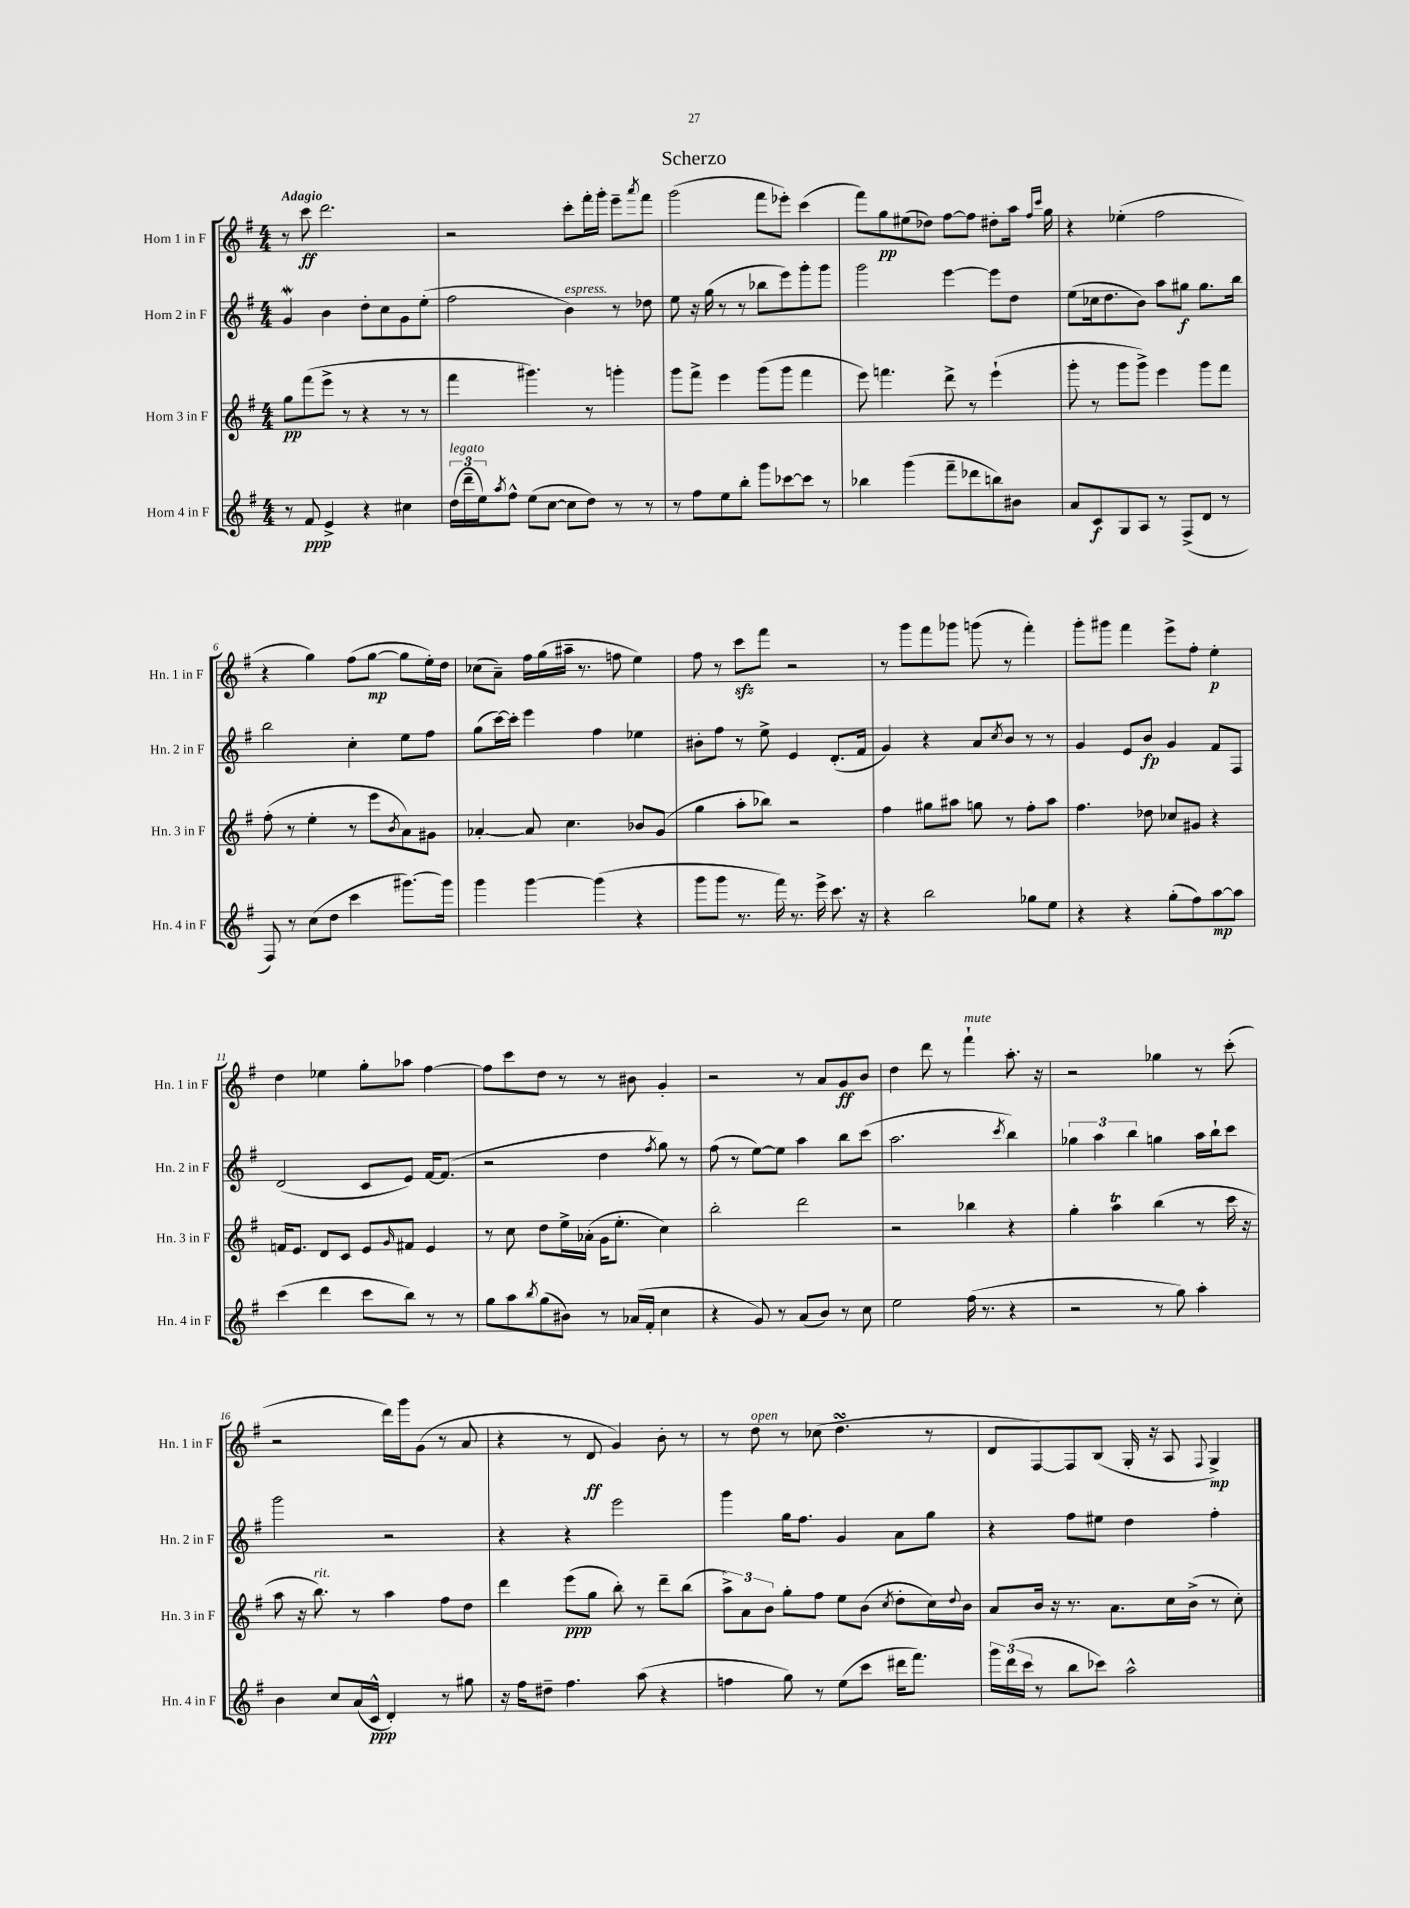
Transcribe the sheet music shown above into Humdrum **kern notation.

**kern	**dynam	**kern	**dynam	**kern	**dynam	**kern	**dynam
*part4	*part4	*part3	*part3	*part2	*part2	*part1	*part1
*staff4	*staff4	*staff3	*staff3	*staff2	*staff2	*staff1	*staff1
*I"Horn 4 in F	*	*I"Horn 3 in F	*	*I"Horn 2 in F	*	*I"Horn 1 in F	*
*I'Hn. 4 in F	*	*I'Hn. 3 in F	*	*I'Hn. 2 in F	*	*I'Hn. 1 in F	*
*clefG2	*	*clefG2	*	*clefG2	*	*clefG2	*
*k[f#]	*	*k[f#]	*	*k[f#]	*	*k[f#]	*
*M4/4	*	*M4/4	*	*M4/4	*	*M4/4	*
=1	=1	=1	=1	=1	=1	=1	=1
!	!	!	!	!	!	!LO:TX:a:B:t=Adagio	!
8r	.	8gg\L	pp	4gw/	.	8r	.
8f#/	ppp	(8fff#\	.	.	.	8ccc\	ff
4e^/	.	8eee^\J	.	4b\	.	2.ddd\	.
.	.	8r	.	.	.	.	.
4r	.	4r	.	8dd'\L	.	.	.
.	.	.	.	8cc\	.	.	.
4cc#X\	.	8r	.	8g\	.	.	.
.	.	8r	.	(8ee'\J	.	.	.
=2	=2	=2	=2	=2	=2	=2	=2
!LO:TX:a:i:t=legato	!	!	!	!	!	!	!
(24dd\LL	.	4fff#\	.	2ff#\	.	2r	.
24ddd~\	.	.	.	.	.	.	.
24ee\J)	.	.	.	.	.	.	.
8qaa/	.	.	.	.	.	.	.
8ff#^^\J	.	.	.	.	.	.	.
(8ee\L	.	4.ggg#X\)	.	.	.	.	.
[8cc\J	.	.	.	.	.	.	.
!	!	!	!	!LO:TX:a:i:t=espress.	!	!	!
8cc\L]	.	.	.	4b\)	.	8ccc'\L	.
8dd\J)	.	8r	.	.	.	16fff#'\L	.
.	.	.	.	.	.	16ggg'\JJ	.
8r	.	4gggn'\	.	8r	.	8eee~\L	.
.	.	.	.	.	.	8qaaa/	.
8r	.	.	.	8dd-X\	.	8fff#\J	.
=3	=3	=3	=3	=3	=3	=3	=3
8r	.	8ggg\L	.	8ee\	.	(2ggg\	.
8ff#\L	.	8fff#^\J	.	16r	.	.	.
.	.	.	.	(16gg\	.	.	.
8ee\	.	4eee\	.	8r	.	.	.
8bb'\J	.	.	.	8r	.	.	.
8ggg\L	.	(8ggg\L	.	8bb-X\L	.	8fff#\L	.
[8ccc-X\	.	8ggg\J	.	8eee\)	.	8eee-X'\J)	.
8ccc-\J]	.	4fff#\	.	8ggg'\	.	(4ccc\	.
8r	.	.	.	8ggg\J	.	.	.
=4	=4	=4	=4	=4	=4	=4	=4
4bb-X\	.	8eee\)	.	2ggg\	.	8fff#\L)	.
.	.	4.fffn\	.	.	.	8gg\	pp
(4ggg\	.	.	.	.	.	(8ee#X\	.
.	.	.	.	.	.	8dd-X\J)	.
8fff#~\L	.	8ddd^\	.	[4eee\	.	[8ff#\L	.
8ddd-X\	.	8r	.	.	.	8ff#\J]	.
8bbn\)	.	(4eee`\	.	8eee\L]	.	8dd#X'\L	.
8b#X\J	.	.	.	8dd\J	.	16aa\Jk	.
.	.	.	.	.	.	16qqff#/LL	.
.	.	.	.	.	.	16qqccc/JJ	.
.	.	.	.	.	.	16gg\	.
=5	=5	=5	=5	=5	=5	=5	=5
8a/L	.	8ggg'\	.	(8ee\L	.	4r	.
8c/	f	8r	.	16cc-X\k	.	.	.
.	.	.	.	8.dd\	.	.	.
8G/	.	8ggg\L	.	.	.	(4ee-X'\	.
8A/J	.	8ggg^\J)	.	8b\J)	.	.	.
8r	.	4eee\	.	8aa\L	.	2ff#\	.
(8F#^/L	.	.	.	8gg#X\J	f	.	.
8d/J	.	8ggg\L	.	8.gg#\L	.	.	.
8r	.	8fff#\J	.	.	.	.	.
.	.	.	.	16bb\Jk	.	.	.
!!LO:LB:g=z
=6	=6	=6	=6	=6	=6	=6	=6
8F#/)	.	(8ff#'\	.	2bb\	.	4r	.
8r	.	8r	.	.	.	.	.
(8cc\L	.	4ee'\	.	.	.	4gg\)	.
8dd\J	.	.	.	.	.	.	.
4ccc\	.	8r	.	4cc'\	.	(8ff#\L	.
.	.	8eee\L	.	.	.	[8gg\J	mp
.	.	8qb/	.	.	.	.	.
[8.ggg#X\L)	.	8a\)	.	8ee\L	.	8gg\L]	.
.	.	8g#X\J	.	8ff#\J	.	16ee'\L)	.
16ggg#\Jk]	.	.	.	.	.	16dd\JJ	.
=7	=7	=7	=7	=7	=7	=7	=7
4ggg\	.	[4a-X'/	.	(8gg\L	.	(8cc-X\L	.
.	.	.	.	[16ccc\L)	.	8a~\J)	.
.	.	.	.	16ccc'\JJ]	.	.	.
[4ggg\	.	8a-/]	.	4eee\	.	16ff#\LL	.
.	.	.	.	.	.	(16gg\	.
.	.	4.cc\	.	.	.	16aa#X~\JJ	.
.	.	.	.	.	.	8.r	.
(4ggg\]	.	.	.	4ff#\	.	.	.
.	.	.	.	.	.	8ffn\	.
4r	.	8b-X/L	.	4ee-X\	.	4ee\)	.
.	.	(8g/J	.	.	.	.	.
=8	=8	=8	=8	=8	=8	=8	=8
8ggg\L	.	4gg\	.	8b#X'\L	.	8ff#\	.
8ggg\J	.	.	.	8ff#\J	.	8r	.
8.r	.	8aa'\L	.	8r	.	8ccczz\L	.
.	.	8bb-X\J)	.	8ee^\	.	8fff#\J	.
16fff#\)	.	.	.	.	.	.	.
8.r	.	2r	.	4e/	.	2r	.
16eee^\	.	.	.	.	.	.	.
8.ccc\	.	.	.	(8.d'/L	.	.	.
16r	.	.	.	16f#/Jk	.	.	.
=9	=9	=9	=9	=9	=9	=9	=9
4r	.	4ff#\	.	4g/)	.	8r	.
.	.	.	.	.	.	8ggg\L	.
2bb\	.	8gg#X\L	.	4r	.	8fff#\	.
.	.	8aa#X\J	.	.	.	8ggg-X\J	.
.	.	8ggn\	.	8a/L	.	(8gggn\	.
.	.	.	.	8qcc/	.	.	.
.	.	8r	.	8b/J	.	8r	.
8gg-X\L	.	8ff#'\L	.	8r	.	4fff#'\)	.
8ee\J	.	8aa#\J	.	8r	.	.	.
=10	=10	=10	=10	=10	=10	=10	=10
4r	.	4.ff#\	.	4g/	.	8ggg'\L	.
.	.	.	.	.	.	8ggg#X\J	.
4r	.	.	.	8e/L	.	4fff#\	.
.	.	8dd-X\	.	8b/J	fp	.	.
(8gg'\L	.	8cc-X/L	.	4g/	.	8eee^\L	.
8ff#\)	.	8g#X/J	.	.	.	8ff#'\J	.
[8aa\	mp	4r	.	8f#/L	.	4ee'\	p
8aa\J]	.	.	.	8F#/J	.	.	.
!!LO:LB:g=z
=11	=11	=11	=11	=11	=11	=11	=11
(4ccc\	.	16fn/KL	.	(2d/	.	4dd\	.
.	.	8.e/J	.	.	.	.	.
4ddd\	.	8d/L	.	.	.	4ee-X\	.
.	.	8c/J	.	.	.	.	.
8ccc\L	.	8e/L	.	8c/L	.	8gg'\L	.
.	.	16qqg/	.	.	.	.	.
8bb\J)	.	8f#X/J	.	8e/J)	.	8aa-X\J	.
8r	.	4e/	.	[16f#/KL	.	[4ff#\	.
.	.	.	.	(8.f#/J]	.	.	.
8r	.	.	.	.	.	.	.
=12	=12	=12	=12	=12	=12	=12	=12
8gg\L	.	8r	.	2r	.	8ff#\L]	.
8aa\	.	8cc\	.	.	.	8ccc\	.
8qbb/	.	.	.	.	.	.	.
(8gg\	.	8dd\L	.	.	.	8dd\J	.
8b#X\J)	.	16ee^\L	.	.	.	8r	.
.	.	(16a-X'\JJ	.	.	.	.	.
8r	.	16g\KL	.	4dd\	.	8r	.
.	.	8.ee'\J	.	.	.	.	.
(16a-X/LL	.	.	.	.	.	8b#X\	.
16f#'/JJ	.	.	.	.	.	.	.
.	.	.	.	8qff#/	.	.	.
4cc\	.	4cc\)	.	8gg\)	.	4g'/	.
.	.	.	.	8r	.	.	.
=13	=13	=13	=13	=13	=13	=13	=13
4r	.	2bb'\	.	(8ff#\	.	2r	.
.	.	.	.	8r	.	.	.
8g/)	.	.	.	[8ee\L)	.	.	.
8r	.	.	.	8ee\J]	.	.	.
(8a/L	.	2ddd\	.	4aa\	.	8r	.
8b/J)	.	.	.	.	.	8a/L	.
8r	.	.	.	8bb\L	.	8g/	ff
8cc\	.	.	.	(8ccc\J	.	8b/J	.
=14	=14	=14	=14	=14	=14	=14	=14
2ee\	.	2r	.	2.aa\	.	4dd\	.
.	.	.	.	.	.	8ddd\	.
.	.	.	.	.	.	8r	.
!	!	!	!	!	!	!LO:TX:a:i:t=mute	!
(16ff#\	.	4bb-X\	.	.	.	4fff#`\	.
8.r	.	.	.	.	.	.	.
.	.	.	.	8qccc/	.	.	.
4r	.	4r	.	4bb\)	.	8.aa'\	.
.	.	.	.	.	.	16r	.
=15	=15	=15	=15	=15	=15	=15	=15
2r	.	4gg'\	.	6gg-X\	.	2r	.
.	.	.	.	6aa\	.	.	.
.	.	4aaT\	.	.	.	.	.
.	.	.	.	6bb\	.	.	.
8r	.	(4bb\	.	4ggn\	.	4gg-X\	.
8gg\)	.	.	.	.	.	.	.
4aa'\	.	8r	.	16aa\LL	.	8r	.
.	.	.	.	16bb`\J	.	.	.
.	.	16ccc\	.	8ccc\J	.	(8ccc'\	.
.	.	16r	.	.	.	.	.
!!LO:LB:g=z
=16	=16	=16	=16	=16	=16	=16	=16
4b\	.	8aa\	.	2ggg\	.	2r	.
.	.	16r	.	.	.	.	.
!	!	!LO:TX:a:i:t=rit.	!	!	!	!	!
.	.	8.bb\)	.	.	.	.	.
8cc/L	.	.	.	.	.	.	.
(16a/L	.	8r	.	.	.	.	.
16c^^/JJ	ppp	.	.	.	.	.	.
4d'/)	.	4aa\	.	2r	.	16ddd\LL)	.
.	.	.	.	.	.	16ggg\J	.
.	.	.	.	.	.	(8g\J	.
8r	.	8ff#\L	.	.	.	8r	.
8gg#X\	.	8dd\J	.	.	.	8a/	.
=17	=17	=17	=17	=17	=17	=17	=17
16r	.	4ddd\	.	4r	.	4r	.
16ff#\KL	.	.	.	.	.	.	.
8dd#X~\J	.	.	.	.	.	.	.
4.ff#\	.	(8eee\L	ppp	4r	.	8r	.
.	.	8gg\J	.	.	.	8d/	ff
.	.	8bb'\)	.	2eee\	.	4g/)	.
(8aa\	.	8r	.	.	.	.	.
4r	.	8ddd~\L	.	.	.	8b'\	.
.	.	(8bb\J	.	.	.	8r	.
=18	=18	=18	=18	=18	=18	=18	=18
4ffn\	.	12aa^\L)	.	4ggg\	.	8r	.
.	.	12a\	.	.	.	.	.
!	!	!	!	!	!	!LO:TX:a:i:t=open	!
.	.	.	.	.	.	8dd\	.
.	.	12b\J	.	.	.	.	.
8gg\)	.	8gg'\L	.	16gg\KL	.	8r	.
.	.	.	.	8.ff#\J	.	.	.
8r	.	8ff#\J	.	.	.	(8cc-X\	.
(8ee\L	.	8ee\L	.	4g/	.	4.ddsSSS\	.
8ccc\J	.	(8b\J	.	.	.	.	.
.	.	8qcc/	.	.	.	.	.
16ddd#X\KL	.	8dd'\L	.	8a\L	.	.	.
8.fff#\J)	.	.	.	.	.	.	.
.	.	16cc\L)	.	8gg\J	.	8r	.
.	.	8qqdd/	.	.	.	.	.
.	.	16b\JJ	.	.	.	.	.
=19	=19	=19	=19	=19	=19	=19	=19
24ggg\LL	.	8a/L	.	4r	.	8d/L	.
(24ddd\	.	.	.	.	.	.	.
24ccc\JJ	.	.	.	.	.	.	.
8r	.	16b/Jk	.	.	.	[8F#/)	.
.	.	16r	.	.	.	.	.
8bb\L	.	8.r	.	8ff#\L	.	8F#/]	.
8ccc-X\J)	.	.	.	8ee#X\J	.	(8B/J	.
.	.	8.a\L	.	.	.	.	.
2aa^^\	.	.	.	4dd\	.	16G'/	.
.	.	.	.	.	.	16r	.
.	.	16cc\L	.	.	.	8A/	.
.	.	(16b^\JJ	.	.	.	.	.
.	.	.	.	.	.	8qqF#/	.
.	.	8r	.	4ff#'\	.	4G^/)	mp
.	.	8cc'\)	.	.	.	.	.
==	==	==	==	==	==	==	==
*-	*-	*-	*-	*-	*-	*-	*-
